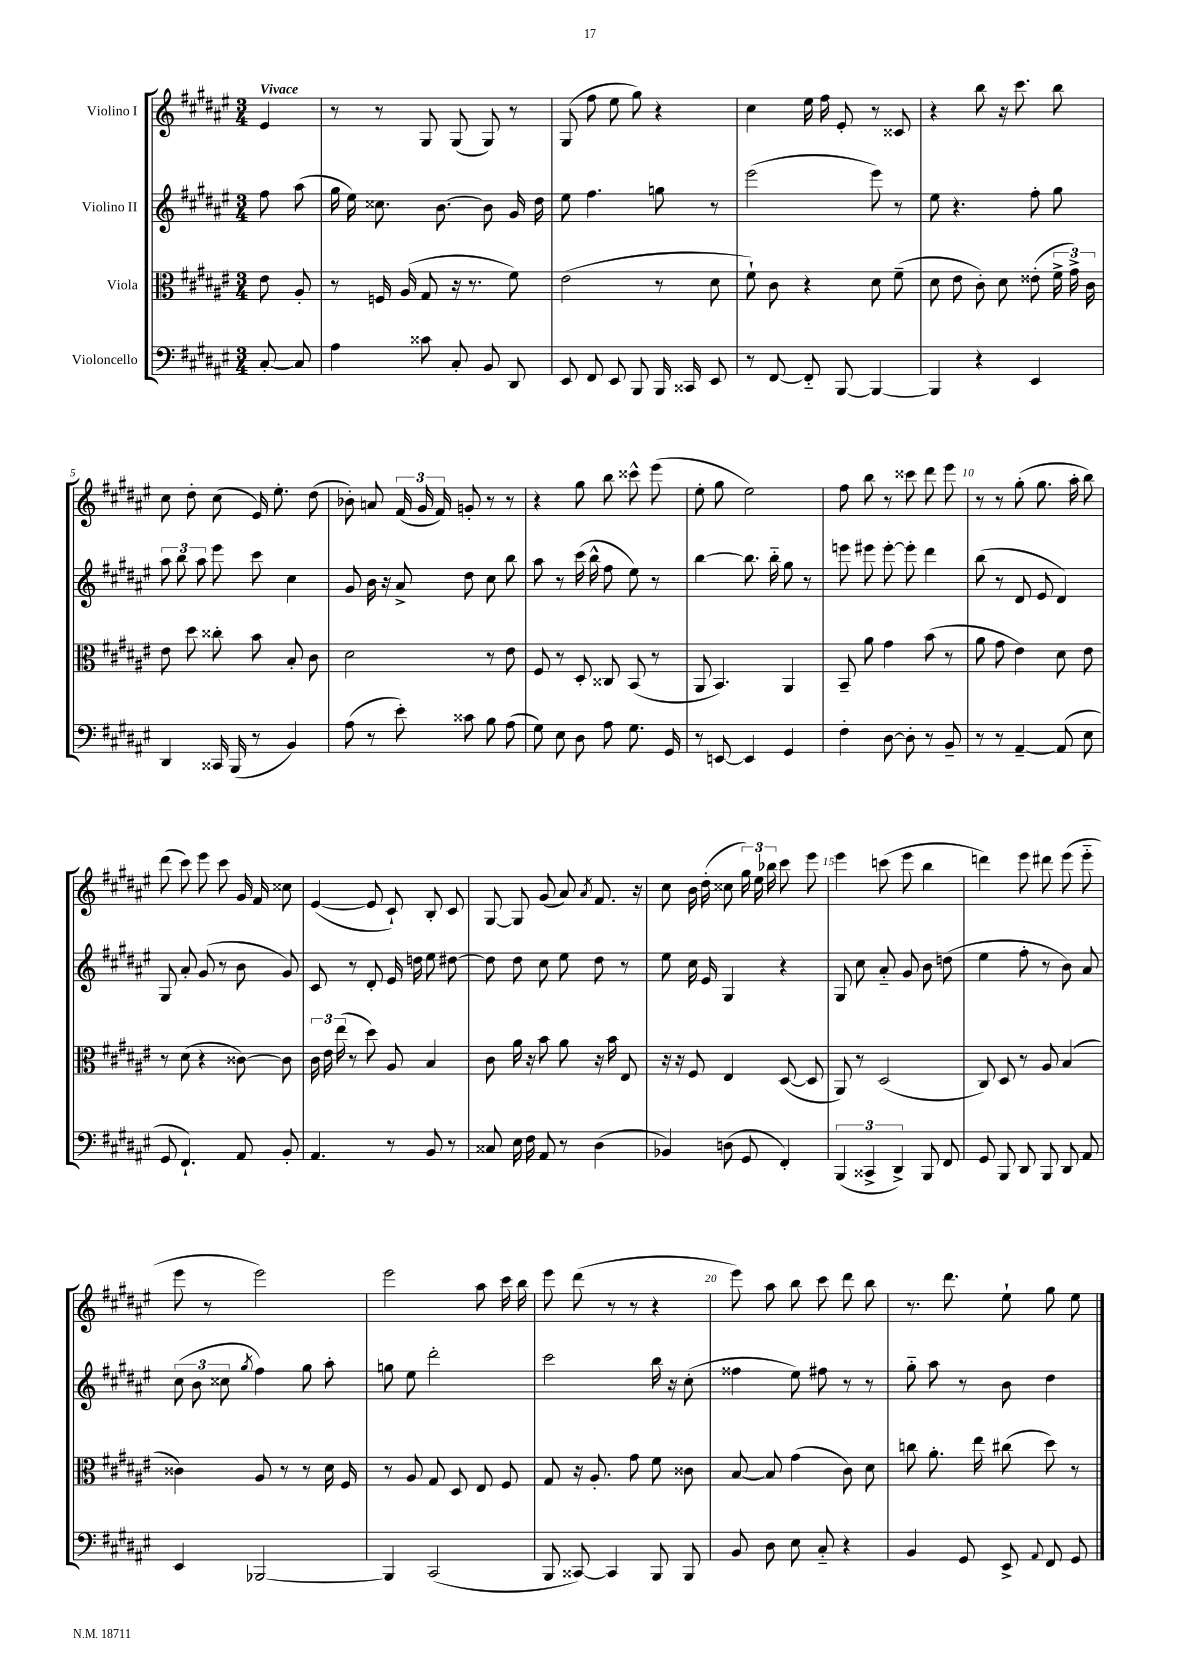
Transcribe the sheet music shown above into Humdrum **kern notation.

**kern	**kern	**kern	**kern
*part4	*part3	*part2	*part1
*staff4	*staff3	*staff2	*staff1
*I"Violoncello	*I"Viola	*I"Violino II	*I"Violino I
*clefF4	*clefC3	*clefG2	*clefG2
*k[f#c#g#d#a#e#]	*k[f#c#g#d#a#e#]	*k[f#c#g#d#a#e#]	*k[f#c#g#d#a#e#]
*M3/4	*M3/4	*M3/4	*M3/4
=	=	=	=
!	!	!	!LO:TX:a:B:t=Vivace
[8C#'/	8e#\	8ff#\	4e#/
8C#/]	8A#'/	(8aa#\	.
=1	=1	=1	=1
4A#\	8r	16gg#\	8r
.	.	16ee#\)	.
.	16Fn/	8.cc##X\	8r
.	(16A#/	.	.
8c##X\	8G#/	.	8G#/
.	.	[8.b\	.
8C#'/	16r	.	(8G#/
.	8.r	.	.
8BB/	.	8b\]	8G#/)
8DD#/	8f#\)	16g#/	8r
.	.	16dd#\	.
=2	=2	=2	=2
8EE#/	(2e#\	8ee#\	(8G#/
8FF#/	.	4.ff#\	8ff#\
8EE#/	.	.	8ee#\
8BBB/	.	.	8gg#\)
16BBB/	8r	8ggn\	4r
16CC##X/	.	.	.
8EE#/	8d#\	8r	.
=3	=3	=3	=3
8r	8f#`\)	(2eee#\	4cc#\
[8FF#/	8c#\	.	.
8FF#/]	4r	.	16ee#\
.	.	.	16ff#\
[8BBB/	.	.	8e#'/
4BBB/_	8d#\	8eee#\)	8r
.	(8f#~\	8r	8c##X/
=4	=4	=4	=4
4BBB/]	8d#\	8ee#\	4r
.	8e#\	4.r	.
4r	8c#'\)	.	8bb\
.	8d#\	.	16r
.	.	.	8.ccc#\
4EE#/	(8e##X'\	8ff#'\	.
.	24f#^\	8gg#\	8bb\
.	24g#^\)	.	.
.	24c#\	.	.
!!LO:LB:g=z
=5	=5	=5	=5
4DD#/	8e#\	12aa#\	8cc#\
.	.	12bb\	.
.	8dd#\	.	8dd#'\
.	.	12aa#\	.
16CC##X/	8cc##X'\	8eee#\	(8cc#\
(16BBB/	.	.	.
8r	8b\	8ccc#\	16e#/)
.	.	.	8.ee#'\
4BB/)	8B'/	4cc#\	.
.	8c#\	.	(8dd#\
=6	=6	=6	=6
(8A#\	2d#\	8g#/	8b-X'\)
8r	.	16b\	8an/
.	.	16r	.
8e#'\)	.	8a#^/	(24f#/
.	.	.	24g#/
.	.	.	24f#/)
8c##X\	.	8dd#\	8gn'/
8B\	8r	8cc#\	8r
(8A#\	8e#\	8bb\	8r
=7	=7	=7	=7
8G#\)	8F#/	8aa#\	4r
8E#\	8r	8r	.
8D#\	8D#'/	(16ccc#\	8gg#\
.	.	16bb^^\	.
8A#\	8C##X/	8ff#\	8bb\
8.G#\	(8BB/	8ee#\)	8ccc##X^^\
.	8r	8r	(8eee#\
16GG#/	.	.	.
=8	=8	=8	=8
8r	8AA#/	[4bb\	8ee#'\
[8EEn/	4.BB/)	.	8gg#\
4EE/]	.	8.bb\]	2ee#\)
.	.	16bb\	.
4GG#/	4AA#/	8gg#\	.
.	.	8r	.
=9	=9	=9	=9
4F#'\	8BB~/	8eeen\	8ff#\
.	8a#\	8eee#X\	8bb\
[8D#\	4g#\	[8eee#'\	8r
8D#'\]	.	8eee#'\]	8ccc##X\
8r	(8b\	4ddd#\	8ddd#\
8BB~/	8r	.	8eee#\
=10	=10	=10	=10
8r	8a#\	(8bb\	8r
8r	8g#\	8r	8r
[4AA#~/	4e#\)	8d#/	(8gg#'\
.	.	8e#/	8.gg#\
(8AA#/]	8d#\	4d#/)	.
.	.	.	16aa#'\
8E#\	8e#\	.	8bb\)
!!LO:LB:g=z
=11	=11	=11	=11
8GG#/	8r	8G#/	(8ddd#\
4.FF#`/)	(8d#\	8a#'/	8ccc#\)
.	4r	(8g#/	8eee#\
.	.	8r	8ccc#\
8AA#/	[8c##X\)	8b\	16g#/
.	.	.	16f#/
8BB'/	8c##\]	8g#/)	8cc##X\
=12	=12	=12	=12
4.AA#/	24c#\	8c#/	([4e#/
.	24e#\	.	.
.	(24ee#\	.	.
.	8r	8r	.
.	8dd#\)	8d#'/	8e#/]
8r	8A#/	16e#/	8c#`/)
.	.	16ddn\	.
8BB/	4B/	8ee#\	8B'/
8r	.	[8dd#X\	8c#/
=13	=13	=13	=13
8C##X/	8c#\	8dd#\]	[8G#/
16E#\	16a#\	8dd#\	8G#/]
16F#\	16r	.	.
8AA#/	8b\	8cc#\	(8g#/
8r	8a#\	8ee#\	8a#/)
.	.	.	8qa#/
(4D#\	16r	8dd#\	8.f#/
.	16b\	.	.
.	8E#/	8r	.
.	.	.	16r
=14	=14	=14	=14
4BB-X/)	16r	8ee#\	8cc#\
.	16r	.	.
.	8F#/	16cc#\	16b\
.	.	16e#/	(16dd#'\
(8Dn\	4E#/	4G#/	8cc##X\
8GG#/	.	.	24gg#\)
.	.	.	24ee#\
.	.	.	24bb-X\
4FF#'/)	([8D#/	4r	8ccc#\
.	8D#/]	.	8eee#\
=15	=15	=15	=15
(6BBB/	8AA#/)	8G#/	4eee#\
.	8r	8cc#\	.
6CC##X^/	.	.	.
.	(2D#/	8a#/	(8cccn\
6DD#^/)	.	.	.
.	.	8g#/	8eee#\
8BBB/	.	8b\	4bb\
8FF#/	.	(8ddn\	.
=16	=16	=16	=16
8GG#/	8C#/)	4ee#\	4dddn\)
8BBB/	8D#/	.	.
8DD#/	8r	8ff#'\	8eee#\
8BBB/	8A#/	8r	8ddd#X\
8DD#/	(4B/	8b\)	(8eee#\
8AA#/	.	8a#/	8eee#\
!!LO:LB:g=z
=17	=17	=17	=17
4EE#/	4c##X\)	(12cc#\	8eee#\
.	.	12b\	.
.	.	.	8r
.	.	12cc##X\	.
.	.	8qgg#/	.
[2BBB-X/	8A#/	4ff#\)	2eee#\)
.	8r	.	.
.	8r	8gg#\	.
.	16d#\	8aa#'\	.
.	16F#/	.	.
=18	=18	=18	=18
4BBB-/]	8r	8ggn\	2eee#\
.	8A#/	8ee#\	.
(2CC#/	8G#/	2ddd#'\	.
.	8D#/	.	.
.	8E#/	.	8aa#\
.	8F#/	.	16ccc#\
.	.	.	16bb\
=19	=19	=19	=19
8BBB/	8G#/	2ccc#\	8eee#\
[8CC##X/)	16r	.	(8ddd#\
.	8.A#'/	.	.
4CC##/]	.	.	8r
.	8g#\	.	8r
8BBB/	8f#\	16bb\	4r
.	.	16r	.
8BBB/	8c##X\	(8cc#'\	.
=20	=20	=20	=20
8BB/	[8B/	4ff##X\	8eee#\)
8D#\	8B/]	.	8aa#\
8E#\	(4g#\	8ee#\)	8bb\
8C#/	.	8ff#X\	8ccc#\
4r	8c#\)	8r	8ddd#\
.	8d#\	8r	8bb\
=21	=21	=21	=21
4BB/	8ccn\	8gg#\	8.r
.	8.a#'\	8aa#\	.
.	.	.	8.ddd#\
8GG#/	.	8r	.
.	16ee#\	.	.
8EE#^/	(8cc#X\	8b\	8ee#`\
8qqAA#/	.	.	.
8FF#/	8dd#\)	4dd#\	8gg#\
8GG#/	8r	.	8ee#\
==	==	==	==
*-	*-	*-	*-
